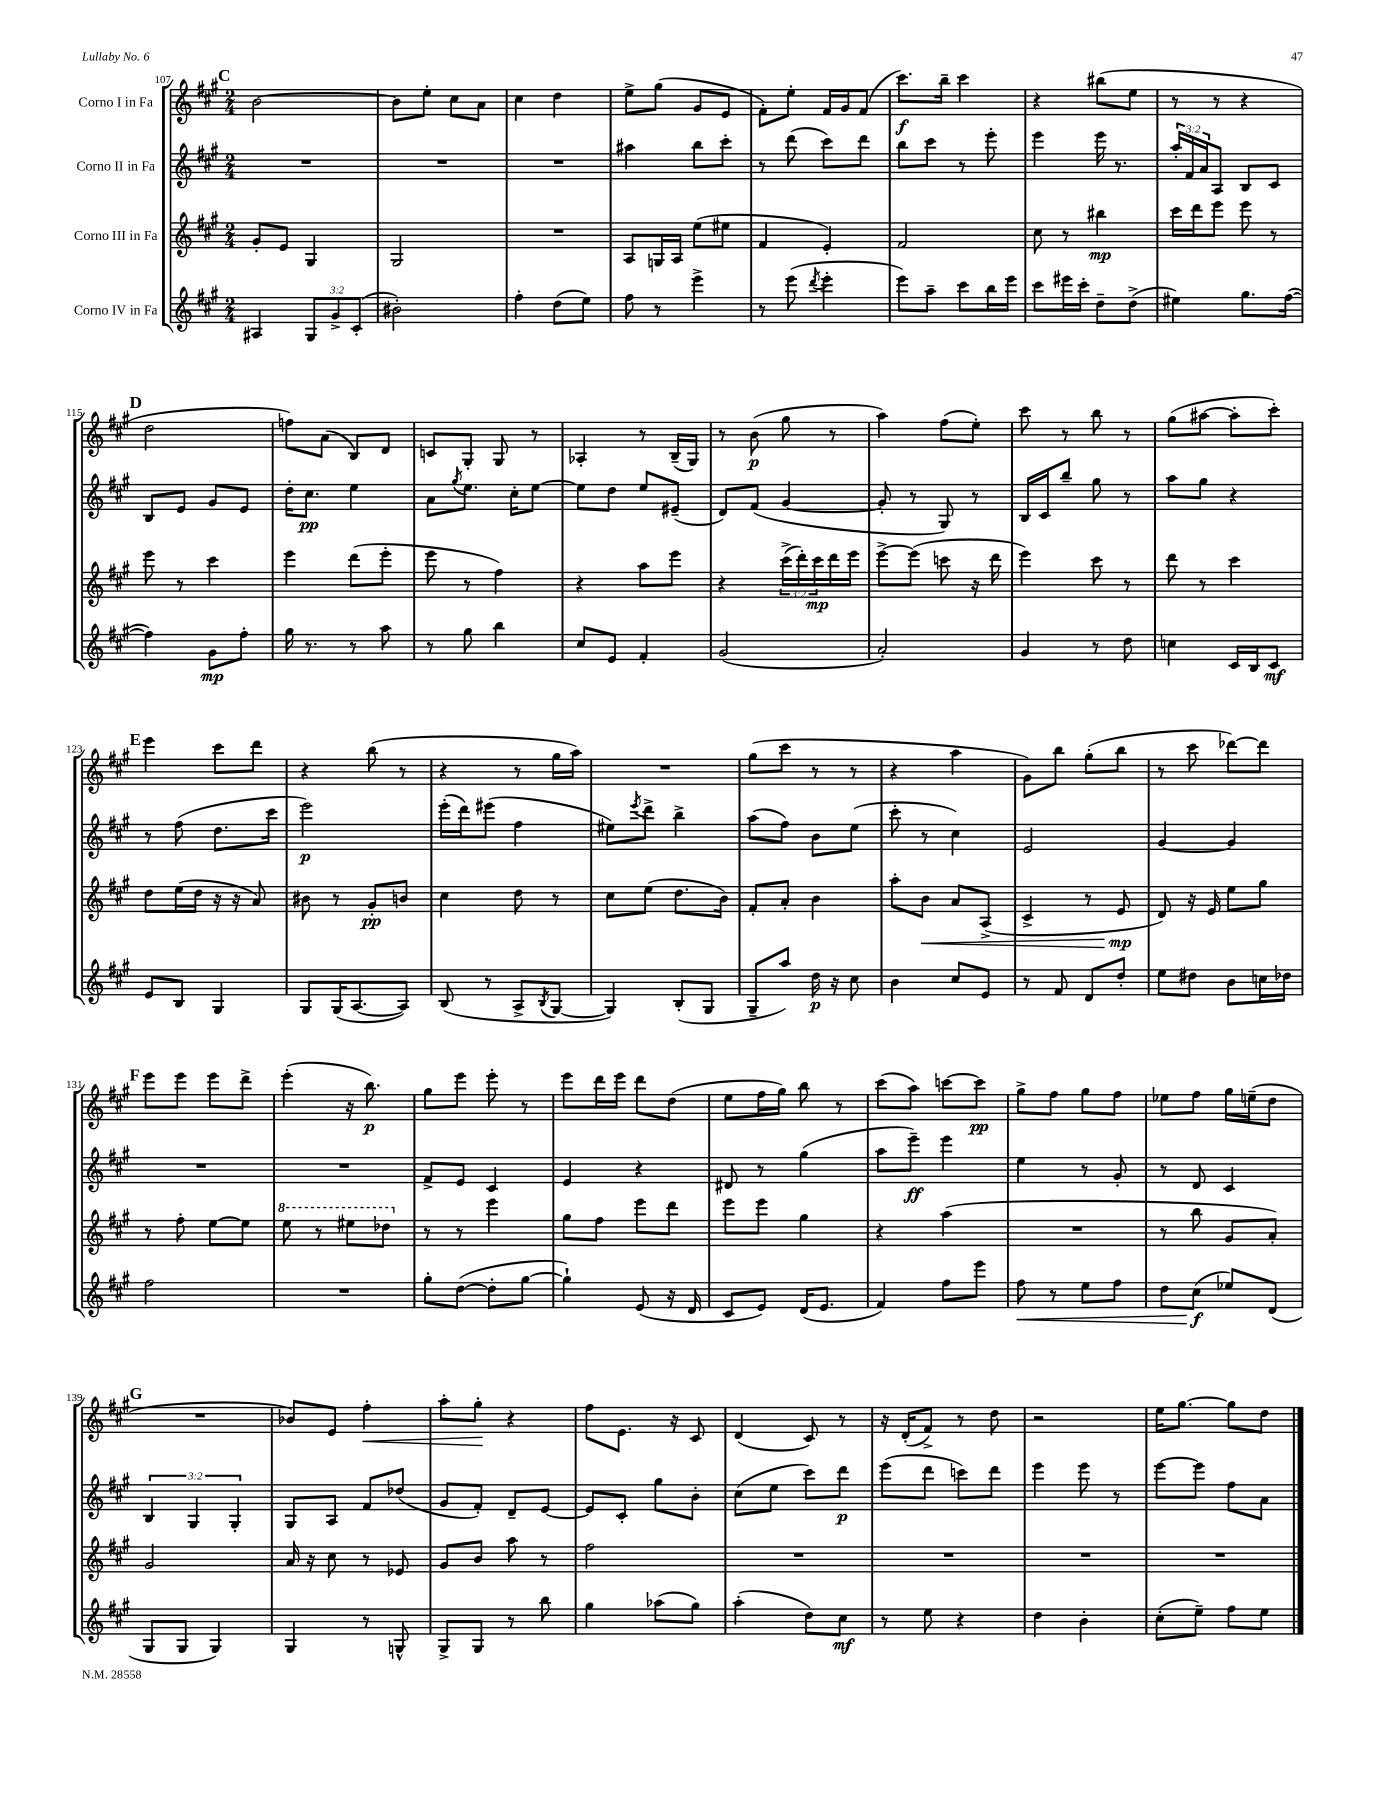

**kern	**dynam	**kern	**dynam	**kern	**dynam	**kern	**dynam
*part4	*part4	*part3	*part3	*part2	*part2	*part1	*part1
*staff4	*staff4	*staff3	*staff3	*staff2	*staff2	*staff1	*staff1
*I"Corno IV in Fa	*	*I"Corno III in Fa	*	*I"Corno II in Fa	*	*I"Corno I in Fa	*
*clefG2	*	*clefG2	*	*clefG2	*	*clefG2	*
*k[f#c#g#]	*	*k[f#c#g#]	*	*k[f#c#g#]	*	*k[f#c#g#]	*
*M2/4	*	*M2/4	*	*M2/4	*	*M2/4	*
!!LO:REH:place=s1:t=C
=107	=107	=107	=107	=107	=107	=107	=107
4A#X/	.	8g#'/L	.	2r	.	[2b\	.
.	.	8e/J	.	.	.	.	.
12G#/L	.	4G#/	.	.	.	.	.
12g#^/	.	.	.	.	.	.	.
(12c#'/J	.	.	.	.	.	.	.
=108	=108	=108	=108	=108	=108	=108	=108
2b#X'\)	.	2G#/	.	2r	.	8b\L]	.
.	.	.	.	.	.	8ee'\J	.
.	.	.	.	.	.	8cc#\L	.
.	.	.	.	.	.	8a\J	.
=109	=109	=109	=109	=109	=109	=109	=109
4ff#'\	.	2r	.	2r	.	4cc#\	.
(8dd\L	.	.	.	.	.	4dd\	.
8ee\J)	.	.	.	.	.	.	.
=110	=110	=110	=110	=110	=110	=110	=110
8ff#\	.	8A/L	.	4aa#X\	.	8ee^\L	.
8r	.	16Gn/L	.	.	.	(8gg#\J	.
.	.	16A/JJ	.	.	.	.	.
4eee^\	.	(8ee\L	.	8bb\L	.	8g#/L	.
.	.	8ee#X\J	.	8ccc#'\J	.	8e/J	.
=111	=111	=111	=111	=111	=111	=111	=111
8r	.	4f#/	.	8r	.	8f#'\L)	.
(8eee\	.	.	.	(8ddd\	.	8ee'\J	.
8qddd/	.	.	.	.	.	.	.
4eee'\	.	4e'/)	.	8ccc#\L)	.	16f#/LL	.
.	.	.	.	.	.	16g#/J	.
.	.	.	.	8ddd\J	.	(8f#/J	.
=112	=112	=112	=112	=112	=112	=112	=112
8eee\L)	.	2f#/	.	8bb\L	.	8.ccc#\L)	f
8aa~\J	.	.	.	8ccc#\J	.	.	.
.	.	.	.	.	.	16bb~\Jk	.
8ccc#\L	.	.	.	8r	.	4ccc#\	.
16bb\L	.	.	.	8eee'\	.	.	.
16eee\JJ	.	.	.	.	.	.	.
=113	=113	=113	=113	=113	=113	=113	=113
8ccc#\L	.	8cc#\	.	4eee\	.	4r	.
16eee#X\L	.	8r	.	.	.	.	.
16ccc#'\JJ	.	.	.	.	.	.	.
8dd~\L	.	4bb#X\	mp	16eee\	.	(8bb#X\L	.
.	.	.	.	8.r	.	.	.
(8dd^\J	.	.	.	.	.	8ee\J	.
=114	=114	=114	=114	=114	=114	=114	=114
4ee#X\)	.	16ccc#\LL	.	24aa'/LL	.	8r	.
.	.	.	.	24f#/	.	.	.
.	.	16ddd\J	.	.	.	.	.
.	.	.	.	24a/J	.	.	.
.	.	8eee\J	.	8A/J	.	8r	.
8.gg#\L	.	8eee\	.	8B/L	.	4r	.
.	.	8r	.	8c#/J	.	.	.
([16ff#\Jk	.	.	.	.	.	.	.
!!LO:LB:g=z
!!LO:REH:place=s1:t=D
=115	=115	=115	=115	=115	=115	=115	=115
4ff#\])	.	8eee\	.	8B/L	.	2dd\	.
.	.	8r	.	8e/J	.	.	.
8g#\L	mp	4ccc#\	.	8g#/L	.	.	.
8ff#'\J	.	.	.	8e/J	.	.	.
=116	=116	=116	=116	=116	=116	=116	=116
16gg#\	.	4eee\	.	16dd'\KL	.	8ffn\L)	.
8.r	.	.	.	8.cc#\J	pp	.	.
.	.	.	.	.	.	(8a\J	.
8r	.	(8ddd\L	.	4ee\	.	8B/L)	.
8aa\	.	8eee'\J	.	.	.	8d/J	.
=117	=117	=117	=117	=117	=117	=117	=117
8r	.	8eee\	.	8a\L	.	8cn/L	.
.	.	.	.	8qgg#/	.	.	.
8gg#\	.	8r	.	8.ee\J	.	8G#'/J	.
4bb\	.	4ff#\)	.	.	.	8G#/	.
.	.	.	.	16cc#'\KL	.	.	.
.	.	.	.	[8ee\J	.	8r	.
=118	=118	=118	=118	=118	=118	=118	=118
8cc#/L	.	4r	.	8ee\L]	.	4A-X'/	.
8e/J	.	.	.	8dd\J	.	.	.
4f#'/	.	8aa\L	.	8ee/L	.	8r	.
.	.	8eee\J	.	(8e#X~/J	.	(16B~/LL	.
.	.	.	.	.	.	16G#/JJ)	.
=119	=119	=119	=119	=119	=119	=119	=119
(2g#/	.	4r	.	8d/L)	.	8r	.
.	.	.	.	(8f#/J	.	(8b\	p
.	.	(24ccc#^\LL	.	[4g#/	.	8gg#\	.
.	.	24ddd'\)	.	.	.	.	.
.	.	24ccc#\	mp	.	.	.	.
.	.	16ddd\	.	.	.	8r	.
.	.	16eee\JJ	.	.	.	.	.
=120	=120	=120	=120	=120	=120	=120	=120
2a'/)	.	[8eee^\L	.	8g#'/]	.	4aa\)	.
.	.	(8eee\J]	.	8r	.	.	.
.	.	8cccn\	.	8G#/)	.	(8ff#\L	.
.	.	16r	.	8r	.	8ee'\J)	.
.	.	16ddd\	.	.	.	.	.
=121	=121	=121	=121	=121	=121	=121	=121
4g#/	.	4eee\)	.	16B/LL	.	8ccc#\	.
.	.	.	.	16c#/J	.	.	.
.	.	.	.	8bb~/J	.	8r	.
8r	.	8ccc#\	.	8gg#\	.	8bb\	.
8dd\	.	8r	.	8r	.	8r	.
=122	=122	=122	=122	=122	=122	=122	=122
4ccn\	.	8ddd\	.	8aa\L	.	(8gg#\L	.
.	.	8r	.	8gg#\J	.	[8aa#X\J	.
16c#/LL	.	4ccc#\	.	4r	.	8aa#'\L]	.
16B/J	.	.	.	.	.	.	.
8c#/J	mf	.	.	.	.	8ccc#'\J)	.
!!LO:LB:g=z
!!LO:REH:place=s1:t=E
=123	=123	=123	=123	=123	=123	=123	=123
8e/L	.	8dd\L	.	8r	.	4eee\	.
8B/J	.	(16ee\L	.	(8ff#\	.	.	.
.	.	16dd\JJ	.	.	.	.	.
4G#/	.	16r	.	8.dd\L	.	8ccc#\L	.
.	.	16r	.	.	.	.	.
.	.	8a/)	.	.	.	8ddd\J	.
.	.	.	.	16ccc#\Jk	.	.	.
=124	=124	=124	=124	=124	=124	=124	=124
8G#/L	.	8b#X\	.	2eee\)	p	4r	.
(16G#/K	.	8r	.	.	.	.	.
[8.A/	.	.	.	.	.	.	.
.	.	8g#'/L	pp	.	.	(8bb\	.
8A/J])	.	8bn/J	.	.	.	8r	.
=125	=125	=125	=125	=125	=125	=125	=125
(8B/	.	4cc#\	.	(16eee'\LL	.	4r	.
.	.	.	.	16ddd\J)	.	.	.
8r	.	.	.	(8eee#X\J	.	.	.
8A^/L	.	8dd\	.	4ff#\	.	8r	.
8qB/	.	.	.	.	.	.	.
[8G#/J	.	8r	.	.	.	16gg#\LL	.
.	.	.	.	.	.	16aa\JJ)	.
=126	=126	=126	=126	=126	=126	=126	=126
4G#/])	.	8cc#\L	.	8ee#X\L)	.	2r	.
.	.	.	.	8qeee/	.	.	.
.	.	(8ee\J	.	8ddd^\J	.	.	.
(8B'/L	.	8.dd\L	.	4bb^\	.	.	.
8G#/J	.	.	.	.	.	.	.
.	.	16b\Jk)	.	.	.	.	.
=127	=127	=127	=127	=127	=127	=127	=127
8G#~/L	.	8f#'/L	.	(8aa\L	.	(8gg#\L	.
8aa/J)	.	8a'/J	.	8ff#\J)	.	8ccc#\J	.
16dd\	p	4b\	.	8b\L	.	8r	.
16r	.	.	.	.	.	.	.
8cc#\	.	.	.	(8ee\J	.	8r	.
=128	=128	=128	=128	=128	=128	=128	=128
4b\	.	8aa'\L	.	8ccc#'\	.	4r	.
!	!	!	!LO:HP:b	!	!	!	!
.	.	8b\J	<	8r	.	.	.
8cc#/L	.	8a/L	.	4cc#\)	.	4aa\	.
8e/J	.	(8A^/J	.	.	.	.	.
=129	=129	=129	=129	=129	=129	=129	=129
8r	.	4c#^/	.	2e/	.	8g#\L)	.
8f#/	.	.	.	.	.	8bb\J	.
8d/L	.	8r	.	.	.	(8gg#'\L	.
8dd'/J	.	8e/	mp	.	.	8bb\J	.
.	.	.	[	.	.	.	.
=130	=130	=130	=130	=130	=130	=130	=130
8ee\L	.	8d/)	.	[4g#/	.	8r	.
8dd#X\J	.	16r	.	.	.	8ccc#\	.
.	.	16e/	.	.	.	.	.
8b\L	.	8ee\L	.	4g#/]	.	[8ddd-X\L)	.
16ccn\L	.	8gg#\J	.	.	.	8ddd-\J]	.
16dd-X\JJ	.	.	.	.	.	.	.
!!LO:LB:g=z
!!LO:REH:place=s1:t=F
=131	=131	=131	=131	=131	=131	=131	=131
2ff#\	.	8r	.	2r	.	8eee\L	.
.	.	8ff#'\	.	.	.	8eee\J	.
.	.	[8ee\L	.	.	.	8eee\L	.
.	.	8ee\J]	.	.	.	8ddd^\J	.
=132	=132	=132	=132	=132	=132	=132	=132
*	*	*8va	*	*	*	*	*
2r	.	8eee\	.	2r	.	(4eee'\	.
.	.	8r	.	.	.	.	.
.	.	8eee#X\L	.	.	.	16r	.
.	.	.	.	.	.	8.bb\)	p
.	.	8ddd-X\J	.	.	.	.	.
=133	=133	=133	=133	=133	=133	=133	=133
*	*	*X8va	*	*	*	*	*
8gg#'\L	.	8r	.	8f#^/L	.	8gg#\L	.
([8dd\J	.	8r	.	8e/J	.	8eee\J	.
8dd'\L]	.	4eee\	.	4c#/	.	8eee'\	.
[8gg#\J	.	.	.	.	.	8r	.
=134	=134	=134	=134	=134	=134	=134	=134
4gg#`\])	.	8gg#\L	.	4e/	.	8eee\L	.
.	.	8ff#\J	.	.	.	16ddd\L	.
.	.	.	.	.	.	16eee\JJ	.
(8e/	.	8eee\L	.	4r	.	8ddd\L	.
16r	.	8ddd\J	.	.	.	(8dd\J	.
16d/	.	.	.	.	.	.	.
=135	=135	=135	=135	=135	=135	=135	=135
8c#/L	.	8eee\L	.	8d#X/	.	8ee\L	.
8e/J)	.	8eee\J	.	8r	.	16ff#\L	.
.	.	.	.	.	.	16gg#\JJ)	.
(16d/KL	.	4gg#\	.	(4gg#\	.	8bb\	.
8.e/J	.	.	.	.	.	.	.
.	.	.	.	.	.	8r	.
=136	=136	=136	=136	=136	=136	=136	=136
4f#/)	.	4r	.	8aa\L	.	(8ccc#\L	.
.	.	.	.	8eee~\J)	ff	8aa\J)	.
8ff#\L	.	(4aa\	.	4eee\	.	[8cccn\L	.
8eee\J	.	.	.	.	.	8ccc\J]	pp
=137	=137	=137	=137	=137	=137	=137	=137
!	!LO:HP:b	!	!	!	!	!	!
8ff#\	<	2r	.	4ee\	.	8gg#^\L	.
8r	.	.	.	.	.	8ff#\J	.
8ee\L	.	.	.	8r	.	8gg#\L	.
8ff#\J	.	.	.	8g#'/	.	8ff#\J	.
=138	=138	=138	=138	=138	=138	=138	=138
8dd\L	.	8r	.	8r	.	8ee-X\L	.
(8cc#\J	f	8bb\	.	8d/	.	8ff#\J	.
8ee-X/L)	[	8g#/L	.	4c#/	.	16gg#\LL	.
.	.	.	.	.	.	(16een~\J	.
(8d/J	.	8a'/J)	.	.	.	8dd\J	.
!!LO:LB:g=z
!!LO:REH:place=s1:t=G
=139	=139	=139	=139	=139	=139	=139	=139
8G#/L	.	2g#/	.	6B/	.	2r	.
8G#/J	.	.	.	.	.	.	.
.	.	.	.	6G#/	.	.	.
4G#/)	.	.	.	.	.	.	.
.	.	.	.	6G#'/	.	.	.
=140	=140	=140	=140	=140	=140	=140	=140
4G#/	.	16a/	.	8G#/L	.	8b-X/L)	.
.	.	16r	.	.	.	.	.
.	.	8cc#\	.	8A/J	.	8e/J	.
!	!	!	!	!	!	!	!LO:HP:b
8r	.	8r	.	8f#/L	.	4ff#'\	<
8Gn^^/	.	8e-X/	.	(8dd-X/J	.	.	.
=141	=141	=141	=141	=141	=141	=141	=141
8G#^/L	.	8g#/L	.	8g#/L	.	8aa'\L	.
8G#/J	.	8b/J	.	8f#'/J)	.	8gg#'\J	.
8r	.	8aa\	.	8d~/L	.	4r	[
8bb\	.	8r	.	[8e/J	.	.	.
=142	=142	=142	=142	=142	=142	=142	=142
4gg#\	.	2ff#\	.	8e/L]	.	8ff#\L	.
.	.	.	.	8c#'/J	.	8.e\J	.
(8aa-X\L	.	.	.	8gg#\L	.	.	.
.	.	.	.	.	.	16r	.
8gg#\J)	.	.	.	8b'\J	.	8c#/	.
=143	=143	=143	=143	=143	=143	=143	=143
(4aa'\	.	2r	.	(8cc#\L	.	(4d/	.
.	.	.	.	8ee\J	.	.	.
8dd\L)	.	.	.	8ccc#\L)	.	8c#/)	.
8cc#\J	mf	.	.	8ddd\J	p	8r	.
=144	=144	=144	=144	=144	=144	=144	=144
8r	.	2r	.	(8eee\L	.	16r	.
.	.	.	.	.	.	(16d'/KL	.
8ee\	.	.	.	8ddd\J	.	8f#^/J)	.
4r	.	.	.	8cccn\L)	.	8r	.
.	.	.	.	8ddd\J	.	8dd\	.
=145	=145	=145	=145	=145	=145	=145	=145
4dd\	.	2r	.	4eee\	.	2r	.
4b'\	.	.	.	8eee\	.	.	.
.	.	.	.	8r	.	.	.
=146	=146	=146	=146	=146	=146	=146	=146
(8cc#'\L	.	2r	.	[8eee\L	.	16ee\KL	.
.	.	.	.	.	.	[8.gg#\J	.
8ee~\J)	.	.	.	8eee\J]	.	.	.
8ff#\L	.	.	.	8ff#\L	.	8gg#\L]	.
8ee\J	.	.	.	8a\J	.	8dd\J	.
==	==	==	==	==	==	==	==
*-	*-	*-	*-	*-	*-	*-	*-
